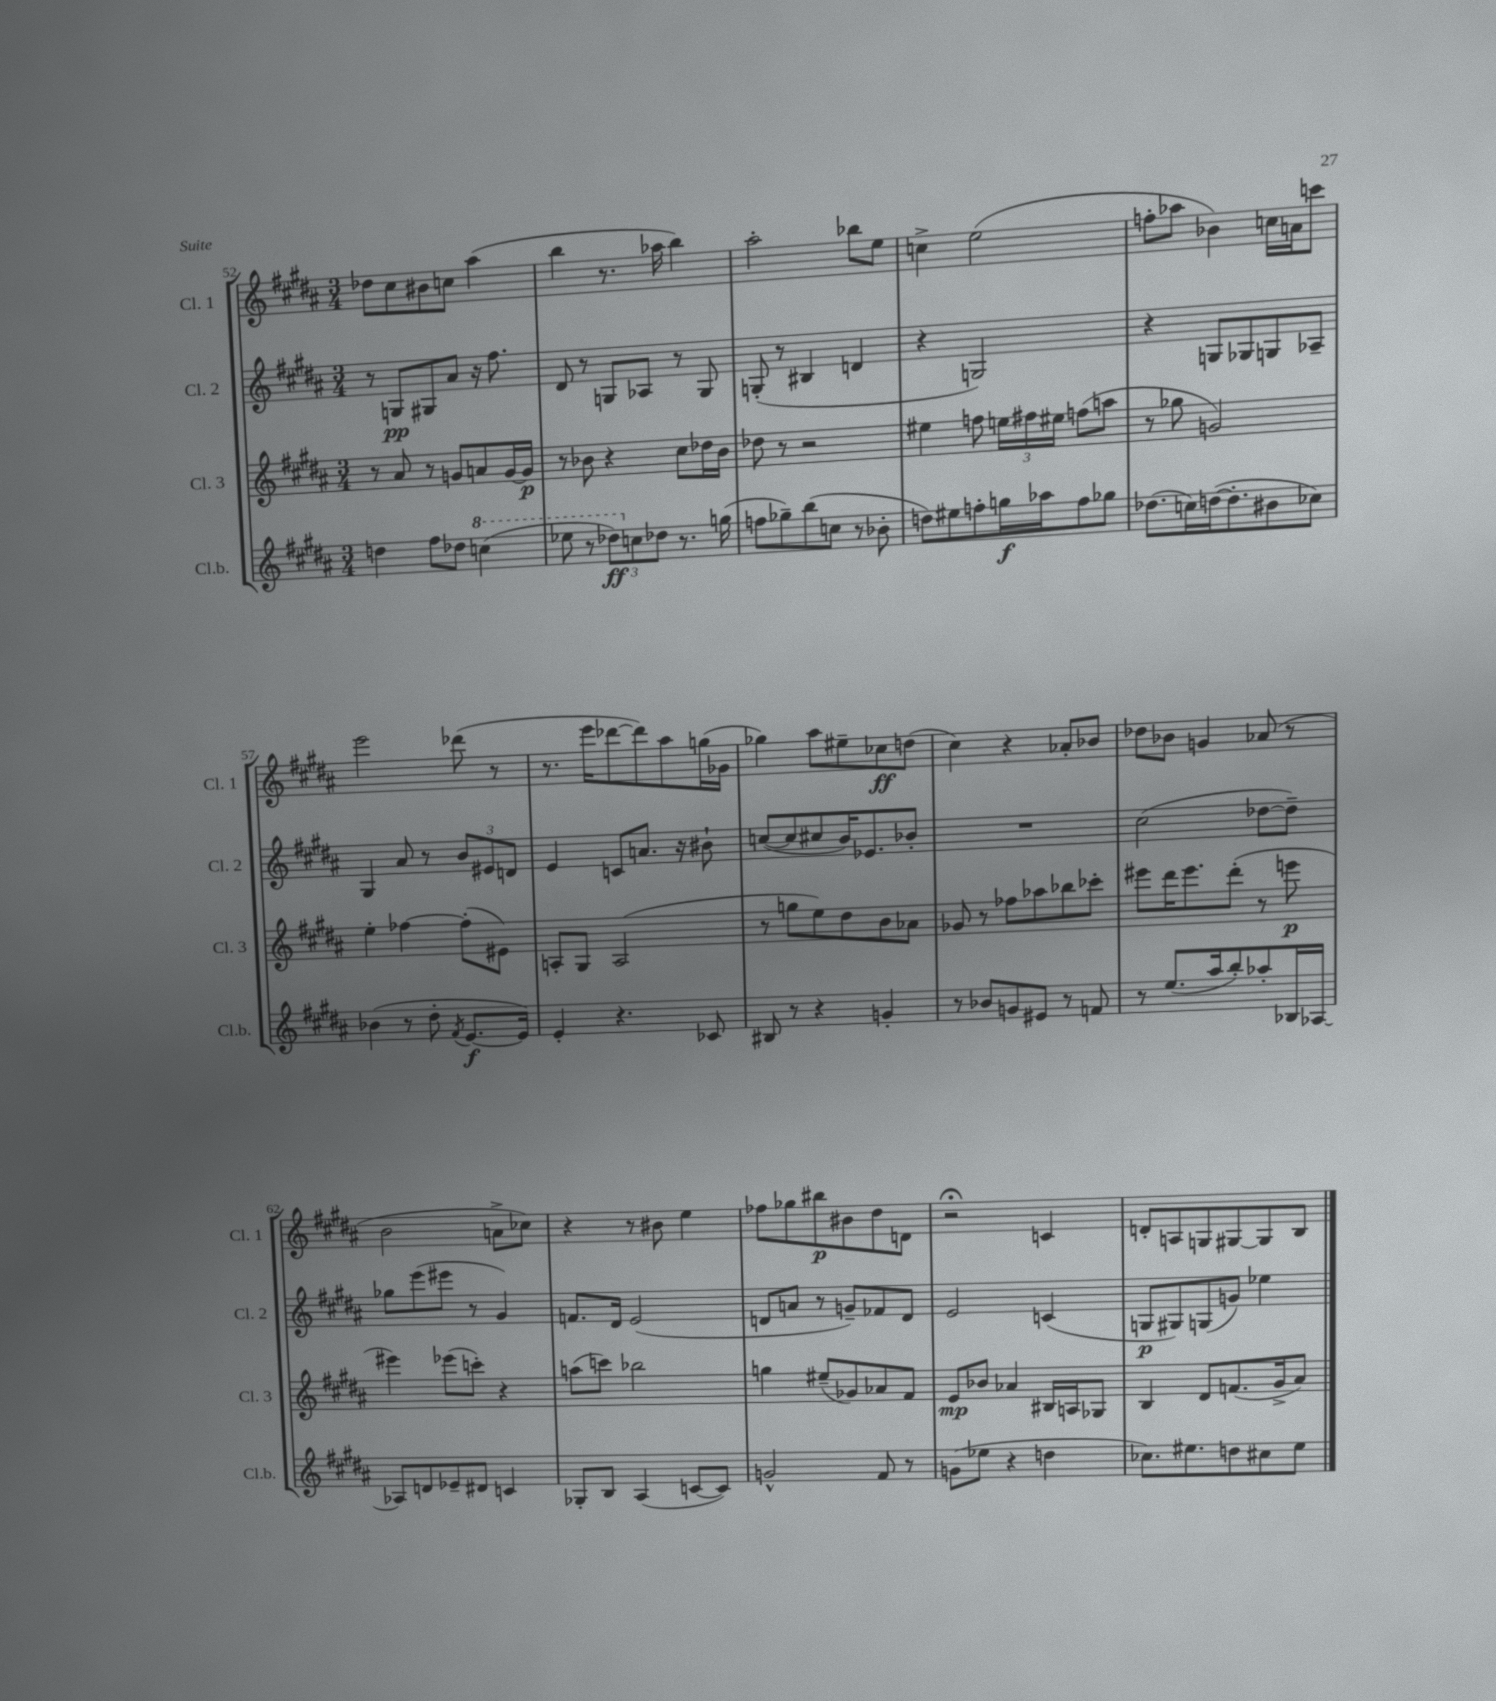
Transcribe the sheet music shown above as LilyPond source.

<<
\new StaffGroup <<
\new Staff = "s0" \with { instrumentName = "Cl. 1" shortInstrumentName = "Cl. 1" } {
    \clef treble \key b \major \numericTimeSignature \time 3/4
    \autoBeamOff des''8[ cis''8 bis'8 c''8] ais''4( |
    b''4 r8. aes''16 b''4) |
    ais''2-. bes''8[ e''8] |
    c''4-> e''2( |
    f''8[-. aes''8] bes'4) c''16[ a'16 c'''8] |
    e'''2 des'''8( r8 |
    r8. e'''16[ des'''8~ des'''8) ais''8 g''16( ges'16] |
    ges''4) ais''8[ eis''8-- ces''8\ff d''8]( |
    cis''4) r4 aes'8[-. bes'8] |
    des''8[ bes'8] g'4 aes'8( r8 |
    b'2 a'8[-> ces''8]) |
    r4 r8 bis'8 e''4 |
    fes''8[ ges''8 bis''8\p bis'8 dis''8 d'8] |
    r2\fermata c'4 |
    d'8[-. a8 g8 gis8~ gis8 b8] \bar "|." |
}
\new Staff = "s1" \with { instrumentName = "Cl. 2" shortInstrumentName = "Cl. 2" } {
    \clef treble \key b \major \numericTimeSignature \time 3/4
    \autoBeamOff r8 g8[\pp gis8 ais'8] r16 fis''8. |
    dis'8 r8 g8[ aes8] r8 g8 |
    g8-.( r8 bis4 d'4 |
    r4 g2) |
    r4 g8[ ges8 g8 aes8]-- |
    gis4 ais'8 r8 \tuplet 3/2 { b'8[ eis'8 d'8] } |
    e'4 c'8[ a'8.] r16 bis'8-! |
    c''8[~( c''8 cis''8 b'16) ees'8. bes'8]-. |
    R2. |
    cis''2( des''8[~ des''8]--) |
    ges''8[ e'''8( eis'''8] r8 gis'4) |
    f'8.[ dis'16] e'2( |
    d'8[ a'8] r8 g'8[--) fes'8 d'8] |
    e'2 c'4( |
    g8[\p gis8) g8( g'8]) ees''4 \bar "|." |
}
\new Staff = "s2" \with { instrumentName = "Cl. 3" shortInstrumentName = "Cl. 3" } {
    \clef treble \key b \major \numericTimeSignature \time 3/4
    \autoBeamOff r8 ais'8 r8 g'8[ a'8 g'16~ g'16]\p |
    r8 bes'8 r4 cis''8[ des''16 bes'16] |
    des''8 r8 r2 |
    eis''4 f''8 \tuplet 3/2 { e''16[ fis''16 eis''16] } f''8[( a''8] |
    r8 ges''8 g'2) |
    e''4-. fes''4~ fes''8[-.( eis'8]) |
    a8[-. gis8] a2( |
    r8 g''8[ e''8) dis''8 b'8 aes'8] |
    ges'8 r8 fes''8[ aes''8 bes''8 ces'''8]-. |
    eis'''8[ dis'''16 eis'''8. dis'''8]-.( r8 e'''8\p |
    eis'''4) ees'''8[( c'''8]-.) r4 |
    a''8[( c'''8]) bes''2 |
    g''4 eis''8[--( ges'8) aes'8 fis'8] |
    e'8[\mp bes'8] aes'4 bis16[ a16 ges8] |
    b4 dis'8[ f'8.( gis'16-> ais'8]) \bar "|." |
}
\new Staff = "s3" \with { instrumentName = "Cl.b." shortInstrumentName = "Cl.b." } {
    \clef treble \key b \major \numericTimeSignature \time 3/4
    \autoBeamOff d''4 fis''8[ des''8] \ottava #1 c'''4( |
    ees'''8 r8 \tuplet 3/2 { des'''8[\ff) \ottava #0 c''8 des''8] } r8. g''16( |
    f''8[ ges''8--) b''8( c''8] r8 bes'8-. |
    d''8[) eis''8 f''8-. g''16\f aes''16 f''8 ges''8] |
    des''8.[( c''16) d''16~( d''8.-. bis'8 ces''8]) |
    bes'4( r8 dis''8-. \acciaccatura { fis'8 } e'8.[~\f e'16]) |
    e'4-. r4. ces'8 |
    bis8 r8 r4 g'4-. |
    r8 bes'8[ g'8 eis'8] r8 f'8 |
    r8 e''8.[( ais''16 b''8-.) aes''8-. bes16 aes16]~ |
    aes8[ d'8 ees'8-- dis'8] c'4 |
    ges8[-. b8] ais4( c'8[~ c'8]) |
    g'2-^ fis'8 r8 |
    g'8[( ees''8] r4 d''4 |
    ces''8.[) eis''8. d''8 cis''8 eis''8] \bar "|." |
}
>>
>>
\layout { \context { \Score currentBarNumber = #52 } }
